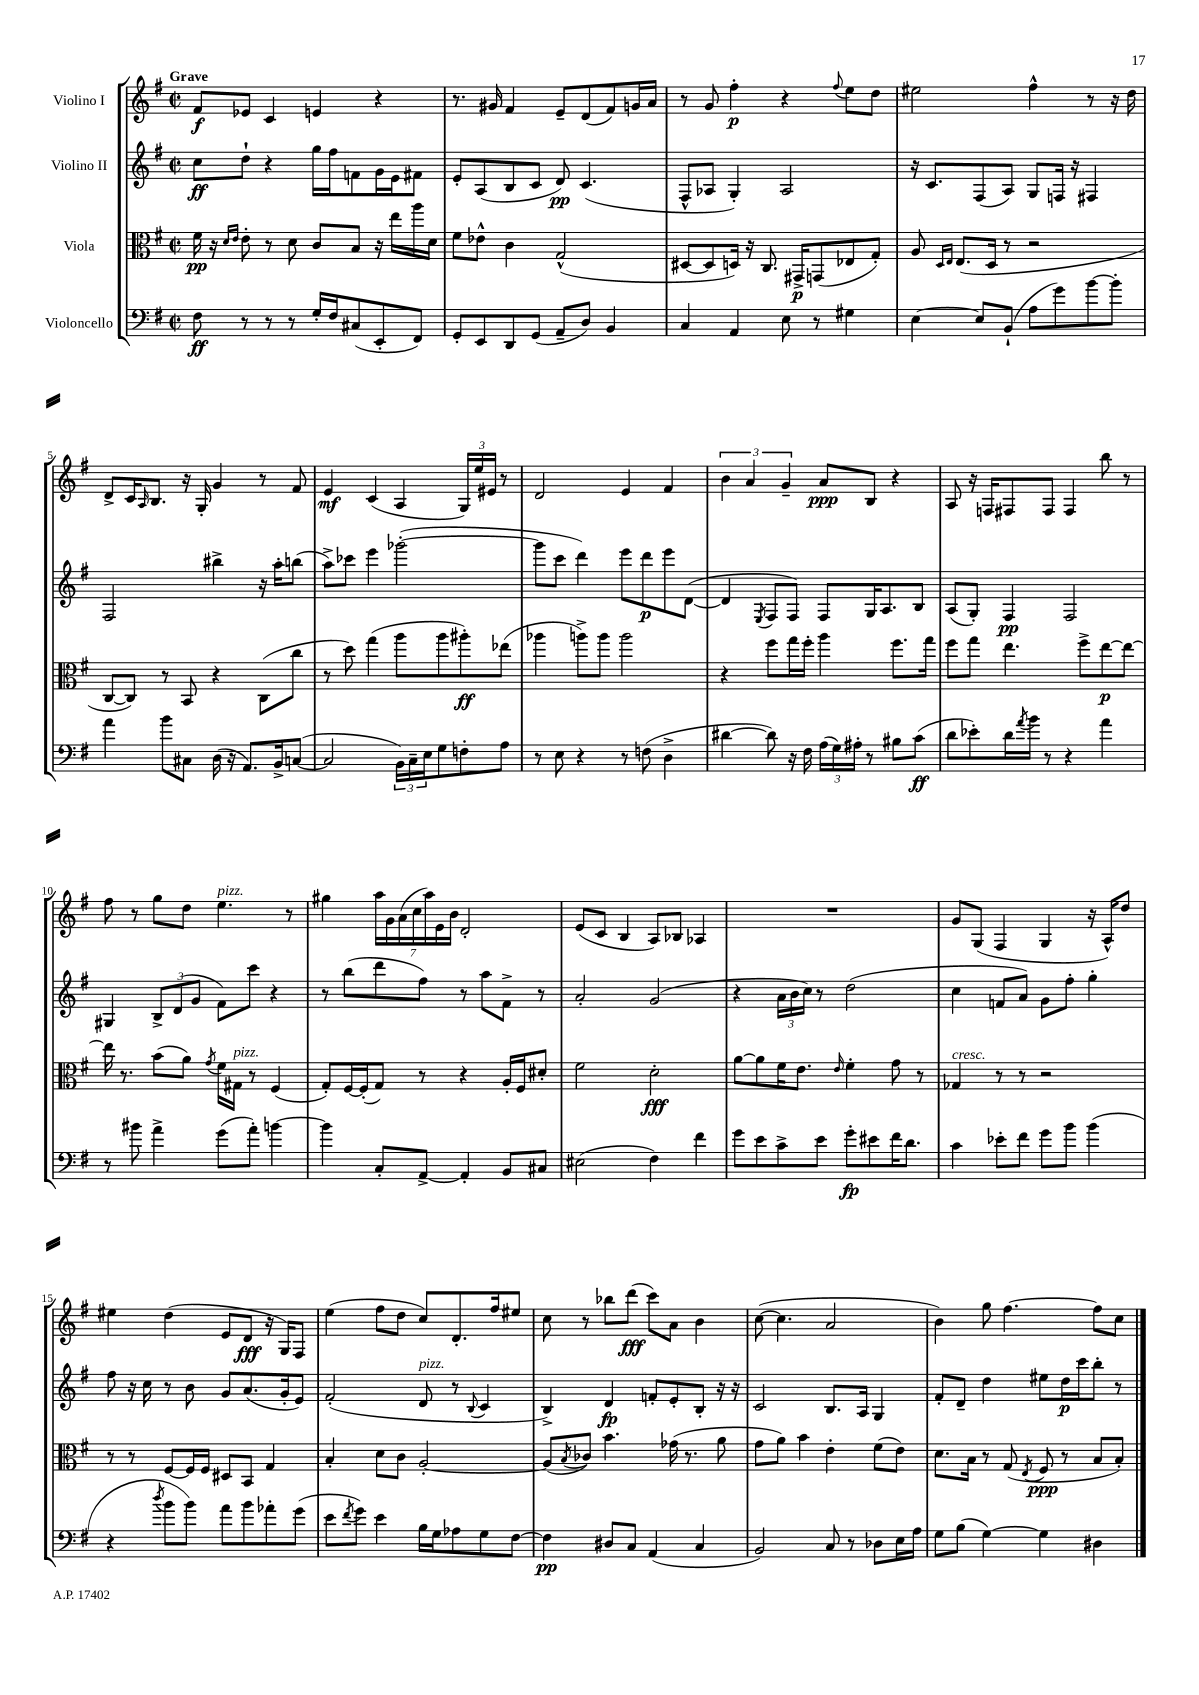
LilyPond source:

<<
\new StaffGroup <<
\new Staff = "s0" \with { instrumentName = "Violino I" } {
    \clef treble \key g \major \defaultTimeSignature \time 2/2 \tempo "Grave"
    fis'8\f ees'8 c'4 e'4 r4 |
    r8. gis'16 fis'4 e'8-- d'8( fis'8) g'16 a'16 |
    r8 g'8 fis''4-.\p r4 \appoggiatura { fis''8 } e''8 d''8 |
    eis''2 fis''4-^ r8 r16 d''16 |
    d'8-> c'16 \grace { a16 } b8. r16 g16-. g'4 r8 fis'8 |
    e'4\mf c'4( a4 \tuplet 3/2 { g16) e''16 eis'16 } r8 |
    d'2 e'4 fis'4 |
    \tuplet 3/2 { b'4 a'4 g'4-- } a'8\ppp b8 r4 |
    a8 r16 f16 fis8 fis8 fis4 b''8 r8 |
    fis''8 r8 g''8 d''8 e''4.^\markup { \italic "pizz." } r8 |
    gis''4 \tuplet 7/4 { a''16 g'16 a'16( c''16 a''16) e'16 b'16 } d'2-. |
    e'8( c'8 b4 a8) bes8 aes4 |
    R1 |
    g'8 g8( fis4 g4 r16 a16-^) d''8 |
    eis''4 d''4( e'8 d'8\fff r16 g16) fis8 |
    e''4( fis''8 d''8 c''8) d'8.-. fis''16 eis''8 |
    c''8 r8 bes''8 d'''8\fff( c'''8) a'8 b'4 |
    c''8~( c''4. a'2 |
    b'4) g''8 fis''4.~ fis''8 c''8 \bar "|." |
}
\new Staff = "s1" \with { instrumentName = "Violino II" } {
    \clef treble \key g \major \defaultTimeSignature \time 2/2
    c''8\ff d''8-! r4 g''16 fis''16 f'8 g'16 e'16 fis'8 |
    e'8-. a8( b8 c'8 d'8\pp) c'4.( |
    fis8-^ aes8 g4-.) aes2 |
    r16 c'8. fis8( a8) g8 f16 r16 fis4 |
    fis2 bis''4-> r16 a''16-. b''8( |
    a''8->) ces'''8 e'''4 ges'''2~-.( |
    ges'''8 c'''8 d'''4) e'''8 d'''8\p e'''8 d'8~( |
    d'4 \acciaccatura { e8 } fis8 fis8) fis8 g16 a8. b8 |
    a8( g8-.) fis4\pp fis2 |
    gis4 \tuplet 3/2 { b8-> d'8( g'8 } fis'8) c'''8 r4 |
    r8 b''8( d'''8 fis''8) r8 a''8 fis'8-> r8 |
    a'2-. g'2( |
    r4 \tuplet 3/2 { a'16 b'16 c''16) } r8 d''2( |
    c''4 f'8 a'8) g'8 fis''8-. g''4-. |
    fis''8 r16 c''16 r8 b'8 g'8 a'8.( g'16-. e'8) |
    fis'2-.( d'8^\markup { \italic "pizz." } r8 \appoggiatura { b8 } c'4 |
    b4->) d'4\fp f'8-. e'8-. b8-. r16 r16 |
    c'2 b8. a16 g4 |
    fis'8-. d'8-- d''4 eis''8 d''16\p c'''16 b''8-. r8 \bar "|." |
}
\new Staff = "s2" \with { instrumentName = "Viola" } {
    \clef alto \key g \major \defaultTimeSignature \time 2/2
    fis'16\pp r16 \grace { d'16 e'16 } e'8-. r8 d'8 c'8 b8 r16 e''16 a''16 d'16 |
    fis'8 ees'8-^ c'4 g2-^( |
    dis8~ dis8 d16) r16 c8. gis,16->\p g,8( ees8 g8-.) |
    a8 \grace { d16 e16 } e8.( d16 r8 r2 |
    c8~ c8) r8 b,8 r4 c8( c''8 |
    r8 d''8) g''4( a''8 a''8 ais''8-.\ff) ees''8( |
    aes''4 a''8->) a''8 a''2 |
    r4 fis''8 g''16 fis''16-. a''4 fis''8. g''16 |
    fis''8 g''8 e''4. fis''8-> e''8~\p e''8~ |
    e''16 r8. b'8( a'8) \acciaccatura { g'8 } fis'16 gis16^\markup { \italic "pizz." } r8 fis4( |
    g8-.) fis16~ fis16-.( g8) r8 r4 a16-. fis16 dis'8-. |
    fis'2 d'2-.\fff |
    a'8~ a'8 fis'16 e'8. \grace { e'16 } fis'4-. g'8 r8 |
    ges4^\markup { \italic "cresc." } r8 r8 r2 |
    r8 r8 fis8~ fis16 fis16 dis8 b,8 g4 |
    b4-. d'8 c'8 a2~-. |
    a8( \acciaccatura { b8 } ces'8) b'4. ges'16( r8. a'8 |
    g'8 a'8) b'4 e'4-. fis'8( e'8) |
    d'8. b16 r8 g8( \acciaccatura { e8 } fis8\ppp r8 b8 b8-.) \bar "|." |
}
\new Staff = "s3" \with { instrumentName = "Violoncello" } {
    \clef bass \key g \major \defaultTimeSignature \time 2/2
    fis8\ff r8 r8 r8 g16-. fis16 cis8( e,8-. fis,8) |
    g,8-. e,8 d,8 g,8( a,8-- d8) b,4 |
    c4 a,4 e8 r8 gis4 |
    e4~ e8 b,8-!( a8 g'8) b'8~ b'8-. |
    a'4 b'8 cis8 d16( r16 a,8.) b,16-> c8~( |
    c2 \tuplet 3/2 { b,16) c16-- e16 } g8 f8-. a8 |
    r8 e8 r4 r8 f8( d4-> |
    dis'4~ dis'8) r16 fis16 \tuplet 3/2 { a16( g16) ais16-. } r8 bis8 c'8\ff( |
    d'8 ees'8-.) d'16 \acciaccatura { a'8 } b'16 r8 r4 a'4 |
    r8 bis'8 a'4-> g'8( a'8-.) b'4~ |
    b'4 c8-. a,8~-> a,4-. b,8 cis8 |
    eis2( fis4) fis'4 |
    g'8 e'8 c'8-> e'8 g'8-.\fp eis'8 fis'16 d'8. |
    c'4 ees'8-. fis'8 g'8 b'8 b'4( |
    r4 \acciaccatura { d''8 } b'8 b'8) a'8 b'8 aes'8-. g'8( |
    e'8 \acciaccatura { fis'8 } g'8) e'4 b16 g16 aes8 g8 fis8~ |
    fis4\pp dis8 c8 a,4( c4 |
    b,2) c8 r8 des8 e16 a16 |
    g8 b8( g4~) g4 dis4 \bar "|." |
}
>>
>>
